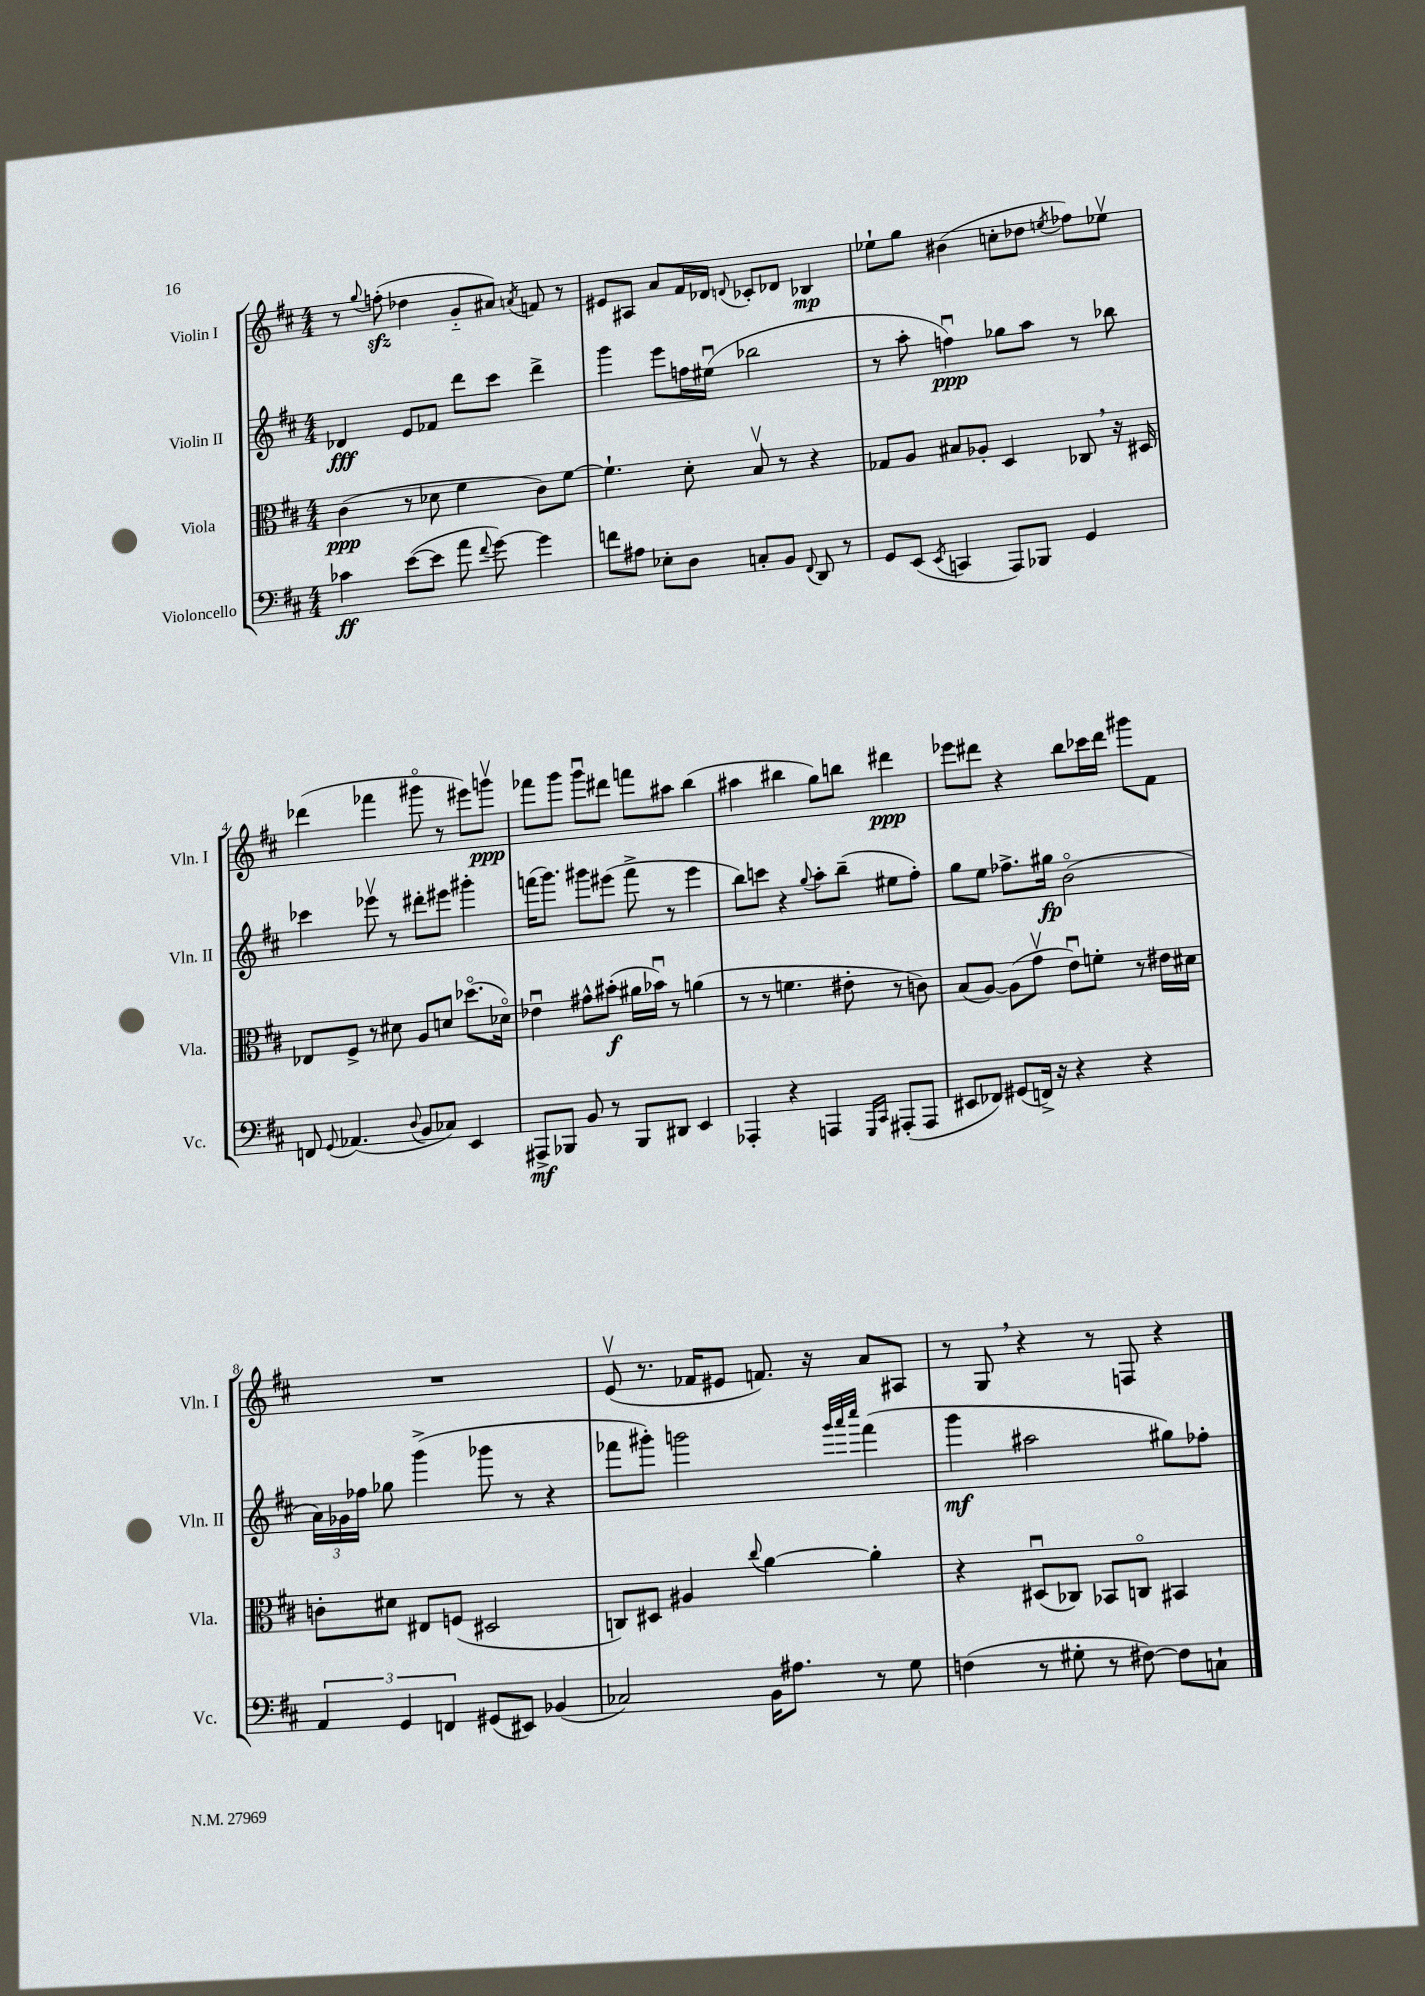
<<
\new StaffGroup <<
\new Staff = "s0" \with { instrumentName = "Violin I" shortInstrumentName = "Vln. I" } {
    \clef treble \key d \major \numericTimeSignature \time 4/4
    \autoBeamOff r8 \appoggiatura { g''8 } f''8-.\sfz( des''4 g'8[-_ ais'8]) \acciaccatura { a'8 } f'8 r8 |
    eis'8[ ais8] a'8[ fis'16 des'16] \appoggiatura { d'8 } ces'8[-. des'8] bes4\mp |
    ees''8[-! g''8] bis'4( c''8[-. des''8] \acciaccatura { e''8 } fes''8[) ees''8]\upbow |
    des'''4( fes'''4 gis'''8\flageolet r8 eis'''8[) g'''8]\upbow\ppp |
    fes'''8[ g'''8] g'''8[\downbow dis'''8] f'''8[ ais''8] b''4( |
    ais''4 bis''4 g''8[) b''8] dis'''4\ppp |
    ees'''8[ dis'''8] r4 b''8[ ces'''16 dis'''16] gis'''8[ fis'8] |
    R1 |
    e'8\upbow( r8. fes'16[ eis'8] f'8.) r16 a'8[ ais8] |
    r8 g8 \breathe r4 r8 f8 r4 \bar "|." |
}
\new Staff = "s1" \with { instrumentName = "Violin II" shortInstrumentName = "Vln. II" } {
    \clef treble \key d \major \numericTimeSignature \time 4/4
    \autoBeamOff des'4\fff e'8[ fes'8] d'''8[ cis'''8] d'''4-> |
    g'''4 e'''8[ f''16 eis''16]\downbow( bes''2 |
    r8 a''8-. f''4\downbow\ppp) ges''8[ a''8] r8 bes''8 |
    ces'''4 ees'''8\upbow r8 dis'''8[-. eis'''8] gis'''4-. |
    f'''16[( g'''8.]) gis'''8[ eis'''8]( f'''8-> r8 eis'''4 |
    b''8[) c'''8] r4 \appoggiatura { g''8 } a''8[-. b''8]--( eis''8[ fis''8]-.) |
    g''8[ e''8] fes''8.[-> gis''16]\fp b'2\flageolet( |
    \tuplet 3/2 { a'16[) ges'16 fes''16] } ges''8 g'''4->( ges'''8 r8 r4 |
    fes'''8[ gis'''8]-.) g'''2 \grace { g'''32[ a'''32 cis''''32] } fes'''4( |
    g'''4\mf ais''2 gis''8[) fes''8]-. \bar "|." |
}
\new Staff = "s2" \with { instrumentName = "Viola" shortInstrumentName = "Vla." } {
    \clef alto \key d \major \numericTimeSignature \time 4/4
    \autoBeamOff cis'4\ppp( r8 des'8 fis'4 cis'8[) fis'8]~ |
    fis'4.-! d'8-. b8\upbow r8 r4 |
    ges8[ a8] bis8[ aes8]-. d4 ces8 \breathe r16 dis16 |
    ees8[ fis8]-> r8 dis'8 a8[ d'8] des''8.[\flageolet( des'16]\flageolet) |
    ees'4\downbow gis'8[-^ bis'8]-.\f( ais'16[ bes'16]\downbow) r8 a'4( |
    r8 r8 f'4. eis'8-. r8 c'8) |
    b8[( a8]~) a8[( g'8]\upbow e'8[\downbow) f'8]-. r8 eis'16[ dis'16] |
    c'8[-. dis'8] eis8[ f8]( dis2 |
    c8[) dis8] ais4 \appoggiatura { cis''8 } a'4~ a'4-. |
    r4 dis8[\downbow( ces8]) bes,8[ c8]\flageolet bis,4 \bar "|." |
}
\new Staff = "s3" \with { instrumentName = "Violoncello" shortInstrumentName = "Vc." } {
    \clef bass \key d \major \numericTimeSignature \time 4/4
    \autoBeamOff ces'4\ff e'8[~( e'8] a'8 \appoggiatura { fis'8 } g'8~) g'4 |
    f'8[ ais8] ees8[-. d8] c8[-. b,8] \appoggiatura { fis,8 } d,8 r8 |
    g,8[ e,8]( \acciaccatura { e,8 } c,4 a,,8[) bes,,8] g,4 |
    f,8 \appoggiatura { g,8 } aes,4.( \appoggiatura { d8 } b,8[ ces8]) e,4 |
    ais,,8[->\mf bes,,8] b,8 r8 bes,,8[ dis,8] e,4 |
    aes,,4-. r4 a,,4 \grace { g,,16[ cis,16] } ais,,8[-.( ais,,8] |
    eis,8[ fes,8]) gis,8[( f,16]->) r16 r4 r4 |
    \tuplet 3/2 { a,4 g,4 f,4 } gis,8[( eis,8]) bes,4( |
    ces2) b,16[ ais8.] r8 g8 |
    f4( r8 gis8-. r8 fis8~) fis8[ c8]-! \bar "|." |
}
>>
>>
